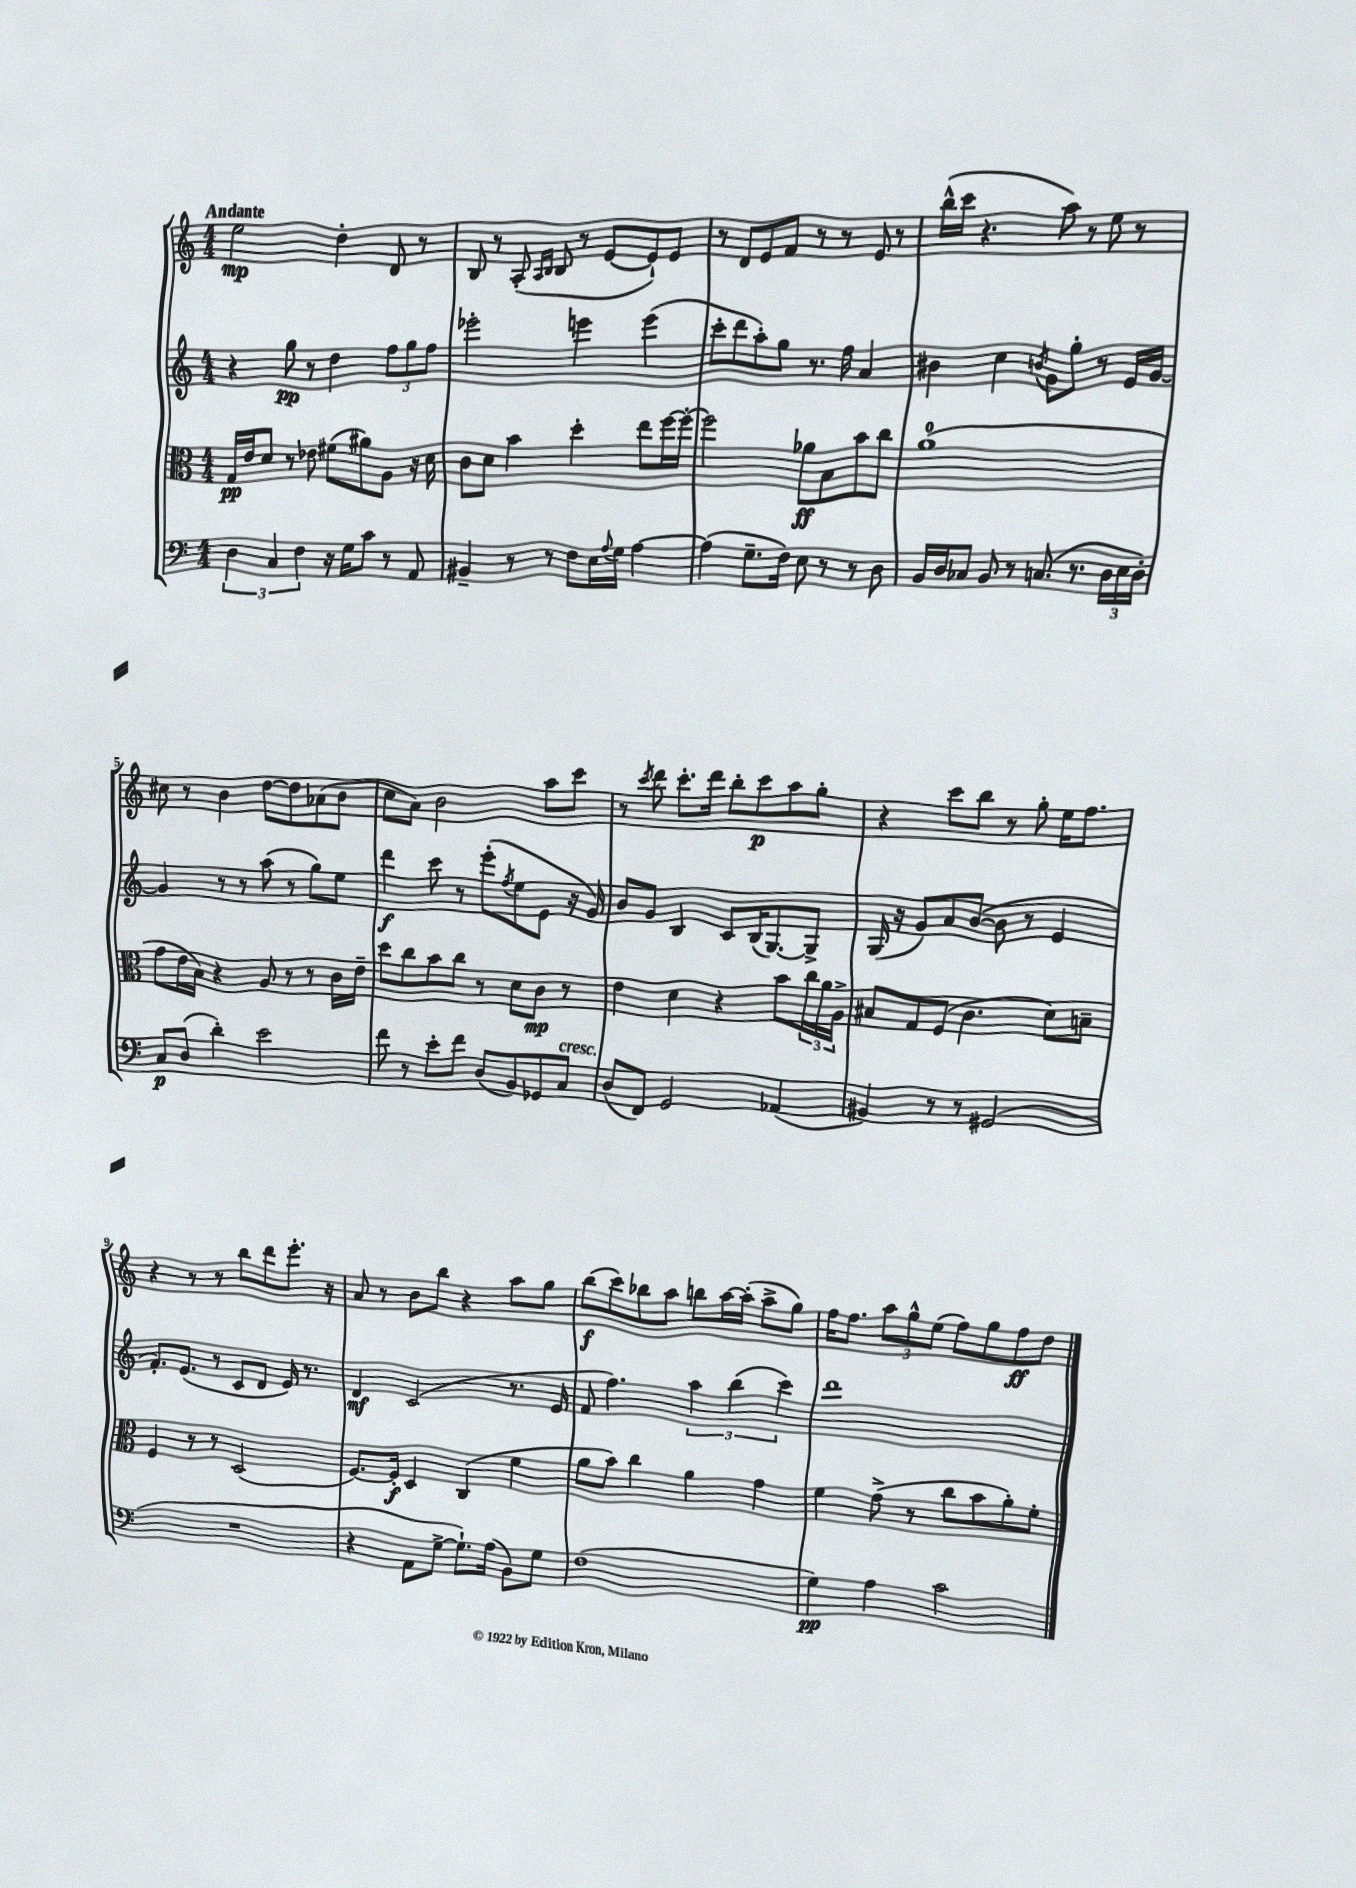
<<
\new StaffGroup <<
\new Staff = "s0" {
    \clef treble \key c \major \numericTimeSignature \time 4/4 \tempo "Andante"
    e''2\mp d''4-. d'8 r8 |
    b8 r8 a8-.( \grace { a16 b16 } b8 r8 e'8~ e'8-!) e'8 |
    r8 d'8 e'8 f'8 r8 r8 e'8 r8 |
    b''16-^( c'''16 r4. a''8) r8 e''8 r8 |
    cis''8 r8 b'4 d''8~ d''8 aes'8( b'8 |
    c''8 a'8) b'2 a''8 c'''8 |
    r8 \acciaccatura { c'''8 } d'''8 c'''8.-. d'''16 b''8-. c'''8\p a''8 g''8-. |
    r4 c'''8 b''8 r8 g''8-. e''16 f''8. |
    r4 r8 r8 b''8 d'''8 e'''8.-. r16 |
    a'8 r8 b'8 b''8 r4 a''8 g''8 |
    b''8\f( c'''8) bes''8 a''8 b''8 a''16~ a''16-.( a''8-> g''8) |
    f''16 f''8. \tuplet 3/2 { a''8 g''8-^ e''8( } f''8) g''8 f''8\ff d''8 \bar "|." |
}
\new Staff = "s1" {
    \clef treble \key c \major \numericTimeSignature \time 4/4
    r4 g''8\pp r8 d''4 \tuplet 3/2 { f''8 g''8 f''8 } |
    ees'''2-. e'''4 e'''4( |
    c'''8-. d'''8 a''8-.) g''8 r8. f''16 a'4 |
    bis'4 c''4 \acciaccatura { b'8 } g'8 g''8-. r8 e'16 g'16~ |
    g'4 r8 r8 a''8( r8 g''8) e''8 |
    d'''4\f c'''8 r8 e'''8-.( \acciaccatura { f''8 } e''8 e'8 r16 g'16) |
    b'8 g'8 b4 c'8 b16( g8.~) g8-> |
    g16( r16 g'8) a'8 b'8~( b'8 r8 e'4 |
    f'8.-.) e'8.( r8 c'8 d'8 e'16) r8. |
    d'4\mf c'2( r8. e'16 |
    f'8 f''4.) \tuplet 3/2 { a''4 b''4( c'''4) } |
    d'''1 \bar "|." |
}
\new Staff = "s2" {
    \clef alto \key c \major \numericTimeSignature \time 4/4
    g16\pp e'16 d'8 r8 ees'8 fis'8( ais'8) a8 r16 d'16 |
    c'8 d'8 b'4 d''4-. e''8 f''16~ f''16~-. |
    f''2 aes'8\ff b8 b'8 c''8 |
    a'1-0( |
    g'8 e'16 b16) r4 a8 r8 r8 c'16 e'16-- |
    d''8 c''8 b'8 c''8 r8 d'8 c'8\mp r8 |
    e'4 d'4 r4 b'8 \tuplet 3/2 { c''16 a'16 a16-> } |
    bis8 g8 f8( c'4. d'8) b8-- |
    f4 r8 r8 d2( |
    f8.~) f16-.\f d4 c4( f'4 |
    a'8 b'8) c''4 a'4 g'4 |
    f'4 g'8->( r8 c''8 b'8 a'8-.) f'8-. \bar "|." |
}
\new Staff = "s3" {
    \clef bass \key c \major \numericTimeSignature \time 4/4
    \tuplet 3/2 { d4 c4 f4 } r16 g16 c'8 r8 a,8 |
    bis,4-- r8 r8 f8 e16 \appoggiatura { a8 } g16 a4~ |
    a4( g8.-- f16) e8 r8 r8 d8 |
    b,16 d16 ces8 b,8 r8 c8.( r8. \tuplet 3/2 { d16 e16 d16-.) } |
    c8\p d8( d'4-.) e'2 |
    f'8 r8 e'8-. f'8 d8( b,8) ges,8 c8^\markup { \italic "cresc." } |
    d8( f,8) g,2 aes,4( |
    bis,4) r8 r8 gis,2( |
    R1 |
    r4 a,8 g8~-> g8.-!) a16( b,8) g8 |
    f1( |
    g4\pp) a4 c'2 \bar "|." |
}
>>
>>
